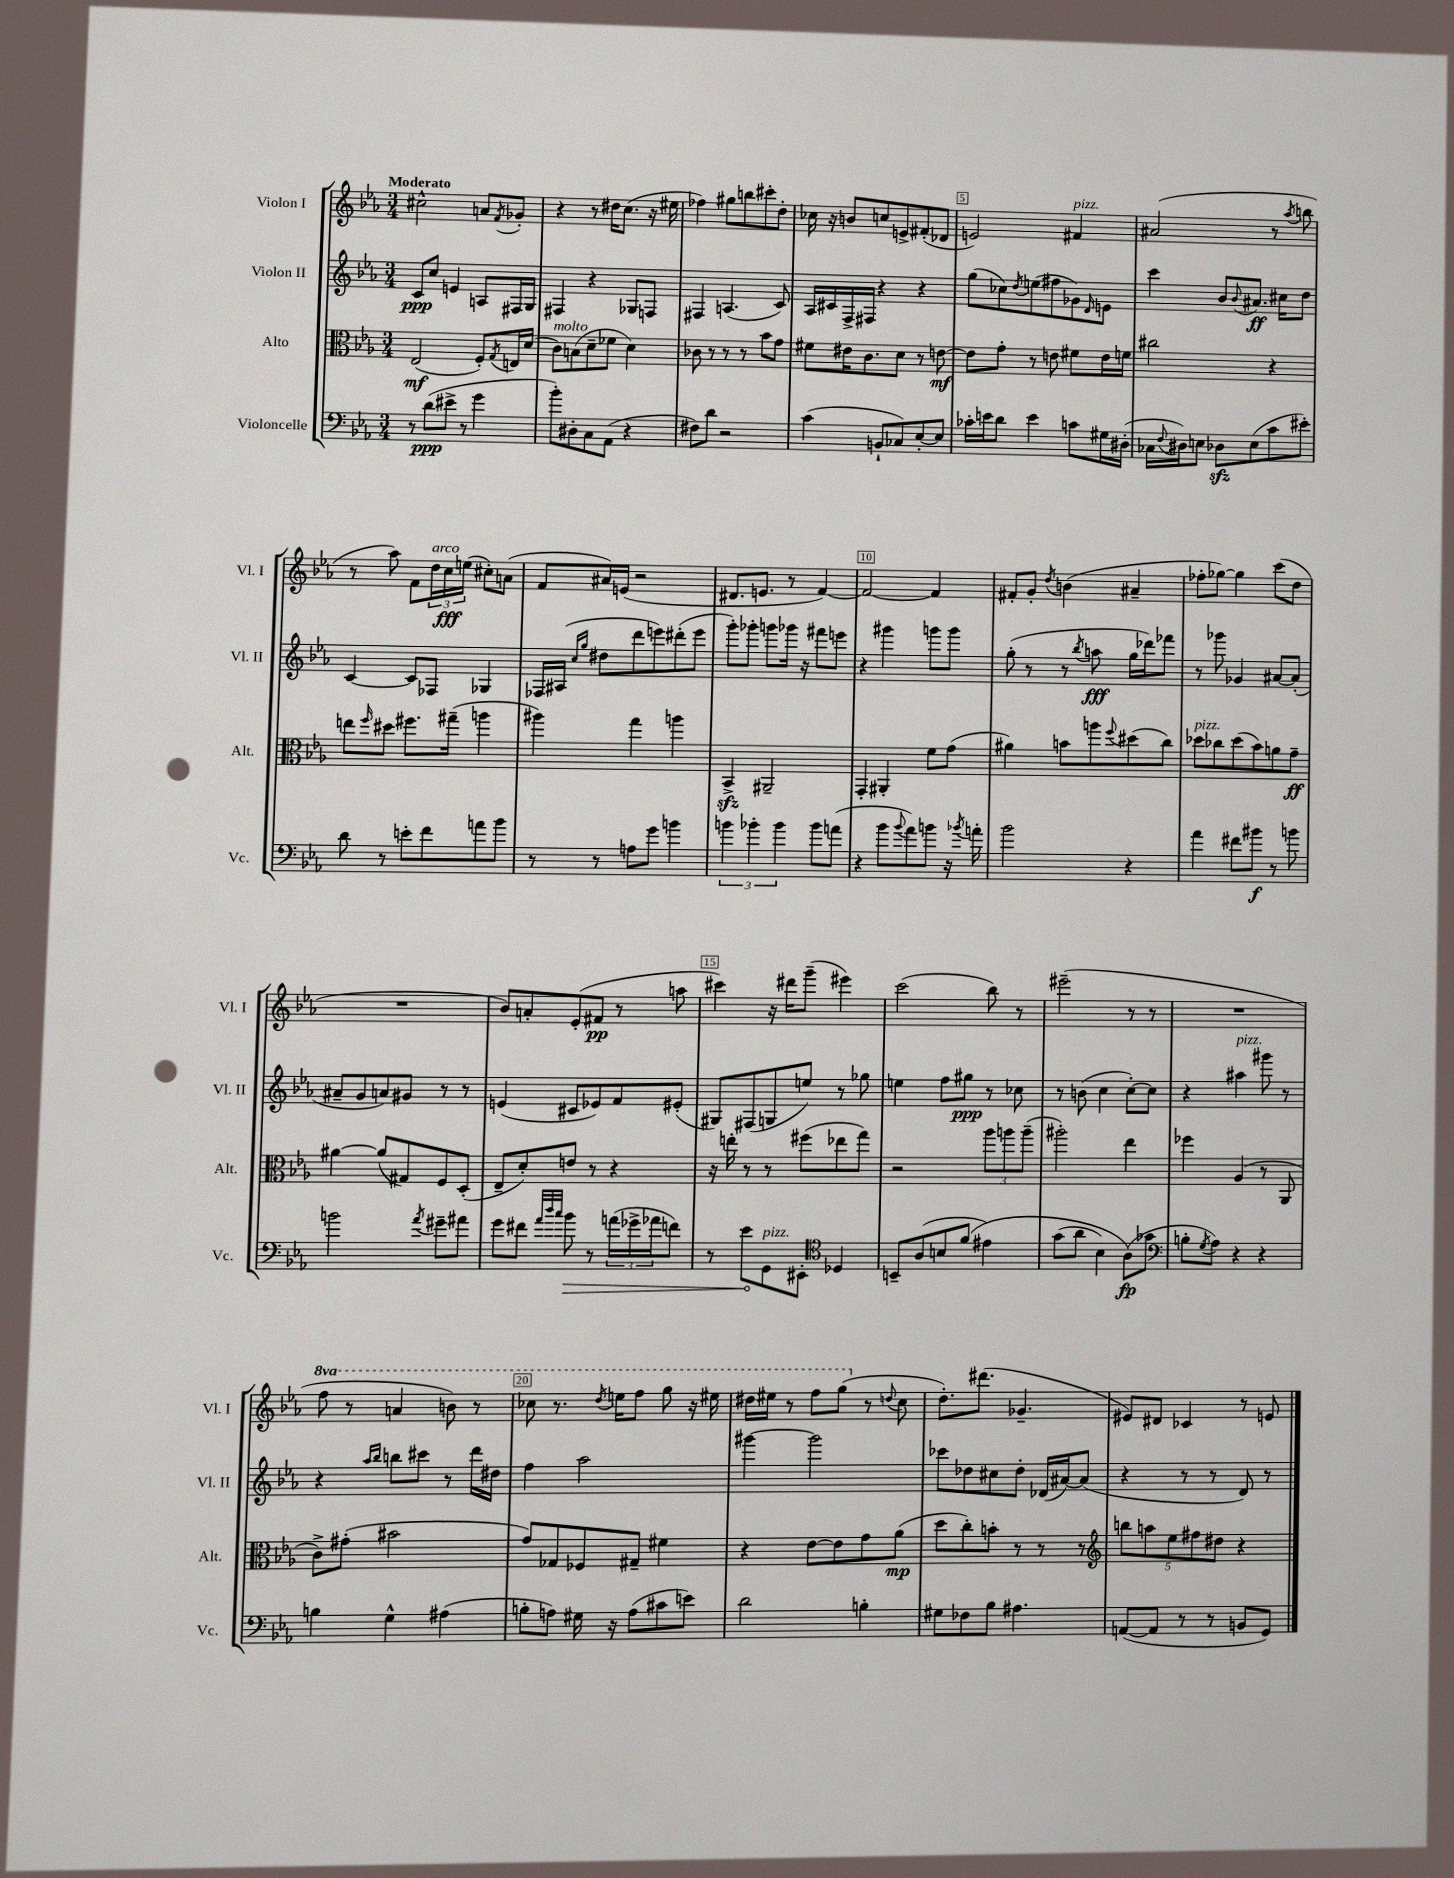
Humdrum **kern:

**kern	**dynam	**kern	**dynam	**kern	**dynam	**kern	**dynam
*part4	*part4	*part3	*part3	*part2	*part2	*part1	*part1
*staff4	*staff4	*staff3	*staff3	*staff2	*staff2	*staff1	*staff1
*I"Violoncelle	*	*I"Alto	*	*I"Violon II	*	*I"Violon I	*
*I'Vc.	*	*I'Alt.	*	*I'Vl. II	*	*I'Vl. I	*
*clefF4	*	*clefC3	*	*clefG2	*	*clefG2	*
*k[b-e-a-]	*	*k[b-e-a-]	*	*k[b-e-a-]	*	*k[b-e-a-]	*
*M3/4	*	*M3/4	*	*M3/4	*	*M3/4	*
=1	=1	=1	=1	=1	=1	=1	=1
!	!	!	!	!	!	!LO:TX:a:B:t=Moderato	!
8r	.	(2E-/	mf	8c/L	ppp	2cc#X^^\	.
(8d\L	ppp	.	.	8cc/J	.	.	.
8e#X^\J	.	.	.	4en/	.	.	.
8r	.	.	.	.	.	.	.
4g\	.	8F'/L)	.	8An/L	.	8an/L	.
.	.	8qG/	.	.	.	8qf/	.
.	.	16En/L	.	16F#X/L	.	8g-X'/J	.
.	.	(16d/JJ	.	16G/JJ	.	.	.
=2	=2	=2	=2	=2	=2	=2	=2
!	!	!LO:TX:a:i:t=molto	!	!	!	!	!
8b-'\L)	.	8c\L)	.	4F#X/	.	4r	.
8D#X'\	.	(8Bn\	.	.	.	.	.
8C\	.	8d~\	.	4r	.	8r	.
(8AA-\J	.	8f-X\J	.	.	.	16dd#X\KL	.
.	.	.	.	.	.	(8.cc\J	.
4r	.	4d\)	.	8G-X/L	.	.	.
.	.	.	.	8Fn/J	.	16r	.
.	.	.	.	.	.	16ee#X\	.
=3	=3	=3	=3	=3	=3	=3	=3
8F#X\L)	.	8c-X\	.	4F#X/	.	4ff-X\)	.
8d\J	.	8r	.	.	.	.	.
2r	.	8r	.	(4.An/	.	8gg#X\L	.
.	.	8r	.	.	.	8bbn\	.
.	.	8b-\L	.	.	.	8ccc#X'\	.
.	.	8g\J	.	8c/)	.	8dd'\J	.
=4	=4	=4	=4	=4	=4	=4	=4
(4c\	.	8f#X\L	.	16A-/LL	.	16cc-X\	.
.	.	.	.	16c#X/	.	16r	.
.	.	16e#X\K	.	16F^/	.	8bn/L	.
.	.	8.c\	.	16F#X/JJ	.	.	.
8BBn`/L	.	.	.	4r	.	8ccn/	.
8C-X/)	.	8d\J	.	.	.	8en^/	.
[8E-'/	.	8r	.	4r	.	(8f#X'/	.
8E-/J]	.	[8en\	mf	.	.	8d-X/J	.
=5	=5	=5	=5	=5	=5	=5	=5
16c-X'\LL	.	8e\L]	.	(8gg\L	.	2en/)	.
16en\J	.	.	.	.	.	.	.
8d\J	.	8g'\J	.	8cc-X\)	.	.	.
.	.	.	.	8qdd/	.	.	.
4e\	.	8r	.	(8een\	.	.	.
.	.	8en\	.	8ff#X\	.	.	.
!	!	!	!	!	!	!LO:TX:a:i:t=pizz.	!
8cn\L	.	8f#X\L	.	8g-X\)	.	4f#X/	.
.	.	.	.	16qqd/	.	.	.
16G#X\L	.	16e\L	.	8en\J	.	.	.
(16D#X'\JJ	.	16fn\JJ	.	.	.	.	.
=6	=6	=6	=6	=6	=6	=6	=6
16C-X\LL	.	2cc#X\	.	4ccc\	.	(2a#X/	.
8qqF/	.	.	.	.	.	.	.
16D#X\J)	.	.	.	.	.	.	.
8En\J	.	.	.	.	.	.	.
8D-Xzz\L	.	.	.	8b-/L	.	.	.
.	.	.	.	8qqb-/	.	.	.
(8E\	.	.	.	8.a#X/J	ff	.	.
8c\	.	4r	.	.	.	8r	.
.	.	.	.	16cc#X\KL	.	.	.
.	.	.	.	.	.	8qaa-/	.
8e#X'\J)	.	.	.	8dd\J	.	8bbn\	.
!!LO:LB:g=z
=7	=7	=7	=7	=7	=7	=7	=7
8d\	.	8een\L	.	[4c/	.	8r	.
.	.	16qqff/	.	.	.	.	.
8r	.	8dd#X\J	.	.	.	8aa-\)	.
8en'\L	.	8.ff#X\L	.	8c/L]	.	8f\L	.
!	!	!	!	!	!	!LO:TX:a:i:t=arco	!
8f\	.	.	.	8F-X/J	.	24dd\L	.
.	.	.	.	.	.	24cc\	fff
.	.	(16gg#X~\Jk	.	.	.	.	.
.	.	.	.	.	.	(24een\JJ	.
8an\	.	4aan\	.	4G-X/	.	8cc#X'\L)	.
8b-\J	.	.	.	.	.	(8an\J	.
=8	=8	=8	=8	=8	=8	=8	=8
8r	.	4aa#X\)	.	16F-X/LL	.	8f/L	.
.	.	.	.	(16A#X/JJ	.	.	.
.	.	.	.	16qqcc/LL	.	.	.
.	.	.	.	16qqgg/JJ	.	.	.
8r	.	.	.	8dd#X\L	.	16a#X/L)	.
.	.	.	.	.	.	(16en/JJ	.
8An\L	.	4gg\	.	8ddd\	.	2r	.
8g\J	.	.	.	8eeen\)	.	.	.
4bn\	.	4aan\	.	(8ddd#X'\	.	.	.
.	.	.	.	8eee\J	.	.	.
=9	=9	=9	=9	=9	=9	=9	=9
6bn\	.	4BB-zz^/	.	8ggg'\L)	.	8.d#X/L	.
.	.	.	.	8ggg-X'\J	.	.	.
6b-X'\	.	.	.	.	.	.	.
.	.	.	.	.	.	8.en/J	.
.	.	2AA#X~/	.	8gggn\L	.	.	.
6b-\	.	.	.	.	.	.	.
.	.	.	.	16ggg-X\Jk	.	8r	.
.	.	.	.	16r	.	.	.
8b-\L	.	.	.	8fff#X\L	.	[4f/)	.
(8an\J	.	.	.	8eeen\J	.	.	.
=10	=10	=10	=10	=10	=10	=10	=10
4r	.	4GG'/	.	4r	.	2f/_	.
8b-\L	.	4AA#X'/	.	4ggg#X\	.	.	.
8qqb-/	.	.	.	.	.	.	.
8a-\)	.	.	.	.	.	.	.
8bn\J	.	8f\L	.	8gggn\L	.	4f/]	.
16r	.	(8g\J	.	8ggg\J	.	.	.
8qb-X/	.	.	.	.	.	.	.
16an'\	.	.	.	.	.	.	.
=11	=11	=11	=11	=11	=11	=11	=11
2b-\	.	4a#X\)	.	(8gg'\	.	8f#X'/L	.
.	.	.	.	8r	.	8g'/J	.
.	.	.	.	.	.	8qdd/	.
.	.	8bn\L	.	8r	.	(4bn\	.
.	.	.	.	8qbb-/	.	.	.
.	.	8aan\	.	8aan\	fff	.	.
.	.	8qqff/	.	.	.	.	.
4r	.	(8dd#X\	.	16gg\LL	.	4a#X~/	.
.	.	.	.	16ddd-X\J)	.	.	.
.	.	8cc\J)	.	8fff-X\J	.	.	.
=12	=12	=12	=12	=12	=12	=12	=12
!	!	!LO:TX:a:i:t=pizz.	!	!	!	!	!
4a-\	.	8dd-X\L	.	8r	.	8ff-X'\L	.
.	.	8cc-X\	.	8ggg-X\	.	[8gg-X\J)	.
8f#X\L	.	(8dd-\	.	4g-X/	.	4gg-\]	.
8b#X\J	f	8b-\)	.	.	.	.	.
8r	.	8an\	.	[8a#X/L	.	(8ccc\L	.
8bn\	.	8g~\J	ff	(8a#'/J]	.	8dd\J	.
!!LO:LB:g=z
=13	=13	=13	=13	=13	=13	=13	=13
2bn\	.	[4a#X\	.	8a#X~/L	.	2.r	.
.	.	.	.	8g/	.	.	.
.	.	(8a#/L]	.	8an/)	.	.	.
.	.	8G#X/)	.	8g#X/J	.	.	.
8qa-/	.	.	.	.	.	.	.
8g#X~\L	.	8F/	.	8r	.	.	.
8a#X\J	.	(8D'/J	.	8r	.	.	.
=14	=14	=14	=14	=14	=14	=14	=14
8g\L	.	8E-~/L	.	(4en/	.	8b-/L)	.
8f#X\J	.	8d'/)	.	.	.	8an'/	.
32qqa-/LLL	.	.	.	.	.	.	.
32qqdd/	.	.	.	.	.	.	.
32qqcc/JJJ	.	.	.	.	.	.	.
!	!LO:HP:b	!	!	!	!	!	!
8b-\	>	8en/J	.	8c#X/L	.	(8e-'/	.
8r	.	8r	.	8e-X/)	.	8f#X/J	pp
(24an\LL	.	4r	.	8f/	.	8r	.
24g-X^\	.	.	.	.	.	.	.
24a-X\J	.	.	.	.	.	.	.
8fn\J)	.	.	.	(8e#X'/J	.	8aan\	.
=15	=15	=15	=15	=15	=15	=15	=15
8r	.	16r	.	8G#X/L)	.	4ccc#X\)	.
.	.	16een'\	.	.	.	.	.
8e-\L	.	8r	.	(8F#X/	.	.	.
!LO:TX:a:i:t=pizz.	!	!	!	!	!	!	!
8GG\	]	8r	.	8Gn/	.	16r	.
.	.	.	.	.	.	16ddd#X\KL	.
8EE#X'\J	.	(8ff#X\L	.	8een/J)	.	(8ggg~\J	.
*clefC4	*	*	*	*	*	*	*
4D-X/	.	8ee-X\	.	8r	.	4eee#X\)	.
.	.	8gg\J)	.	8gg-X\	.	.	.
=16	=16	=16	=16	=16	=16	=16	=16
8BBn~/L	.	2r	.	4een\	.	(2ccc\	.
(8A-/	.	.	.	.	.	.	.
8Bn/	.	.	.	8ff\L	.	.	.
(8f/J	.	.	.	8gg#X\J	ppp	.	.
4e#X\)	.	12aa-\L	.	8r	.	8bb-\)	.
.	.	12aan\	.	.	.	.	.
.	.	.	.	8cc-X\	.	8r	.
.	.	(12aa~\J	.	.	.	.	.
=17	=17	=17	=17	=17	=17	=17	=17
(8g\L	.	2aa#X'\)	.	8r	.	(2eee#X~\	.
8a-\J	.	.	.	(8bn\	.	.	.
4B-\)	.	.	.	4cc\	.	.	.
(8A-\L)	fp	4ee-\	.	[8cc'\L)	.	8r	.
8g-X\J	.	.	.	8cc\J]	.	8r	.
=18	=18	=18	=18	=18	=18	=18	=18
*clefF4	*	*	*	*	*	*	*
8Bn'\L	.	4ff-X\	.	4r	.	2.r	.
8qG/	.	.	.	.	.	.	.
8A-\J)	.	.	.	.	.	.	.
!	!	!	!	!LO:TX:a:i:t=pizz.	!	!	!
4r	.	(4A-/	.	4aa#X\	.	.	.
4r	.	8r	.	8ggg#X\	.	.	.
.	.	8AA-/	.	8r	.	.	.
!!LO:LB:g=z
=19	=19	=19	=19	=19	=19	=19	=19
*	*	*	*	*	*	*8va	*
4Bn\	.	8c^\L)	.	4r	.	8fff\	.
.	.	(8g#X'\J	.	.	.	8r	.
.	.	.	.	16qqaa-/LL	.	.	.
.	.	.	.	16qqbb-/JJ	.	.	.
4G^^\	.	2b#X\	.	8bbn\L	.	4aan/	.
.	.	.	.	8ccc#X\J	.	.	.
(4A#X\	.	.	.	8r	.	8bbn\)	.
.	.	.	.	16ddd\LL	.	8r	.
.	.	.	.	16dd#X\JJ	.	.	.
=20	=20	=20	=20	=20	=20	=20	=20
8Bn'\L	.	8g/L)	.	4ff\	.	8ccc-X\	.
8An\J)	.	8G-X/	.	.	.	8.r	.
16G#X\	.	8F-X/	.	2aa-\	.	.	.
.	.	.	.	.	.	8qddd/	.
16r	.	.	.	.	.	16eeen\KL	.
(8A\L	.	8G#X~/J	.	.	.	8fff\J	.
8c#X\	.	4f#X\	.	.	.	8ggg\	.
8en\J)	.	.	.	.	.	16r	.
.	.	.	.	.	.	16eee#X\	.
=21	=21	=21	=21	=21	=21	=21	=21
2d\	.	4r	.	[4ggg#X\	.	16ddd#X\LL	.
.	.	.	.	.	.	16eee#X\JJ	.
.	.	.	.	.	.	8r	.
.	.	[8e-\L	.	2ggg#\]	.	8fff\L	.
.	.	8e-\]	.	.	.	(8ggg\J	.
*	*	*	*	*	*	*X8va	*
4Bn'\	.	8g\	.	.	.	8r	.
.	.	.	.	.	.	8qqddn/	.
.	.	(8a-\J	mp	.	.	8cc\	.
=22	=22	=22	=22	=22	=22	=22	=22
8G#X\L	.	8dd\L	.	8ccc-X\L	.	8.dd'\L)	.
8F-X\	.	8cc'\)	.	8dd-X\	.	.	.
.	.	.	.	.	.	(8.ddd#X\J	.
8B-\J	.	8bn'\J	.	8cc#X\	.	.	.
4.A#X\	.	8r	.	8dd-'\J	.	4.g-X~/	.
.	.	8r	.	(16d-X/LL	.	.	.
.	.	.	.	[16a#X/J)	.	.	.
.	.	8r	.	(8a#/J]	.	.	.
=23	=23	=23	=23	=23	=23	=23	=23
*	*	*clefG2	*	*	*	*	*
([8AAn/L	.	10bbn\L	.	4r	.	8e#X/L)	.
.	.	10aan\	.	.	.	.	.
8AA/J]	.	.	.	.	.	8d#X/J	.
.	.	10ee-\	.	.	.	.	.
8r	.	.	.	8r	.	4c-X/	.
.	.	10ff#X\	.	.	.	.	.
8r	.	.	.	8r	.	.	.
.	.	10dd#X\J	.	.	.	.	.
8BBn/L	.	4r	.	8d/)	.	8r	.
8GG/J)	.	.	.	8r	.	8en/	.
==	==	==	==	==	==	==	==
*-	*-	*-	*-	*-	*-	*-	*-
